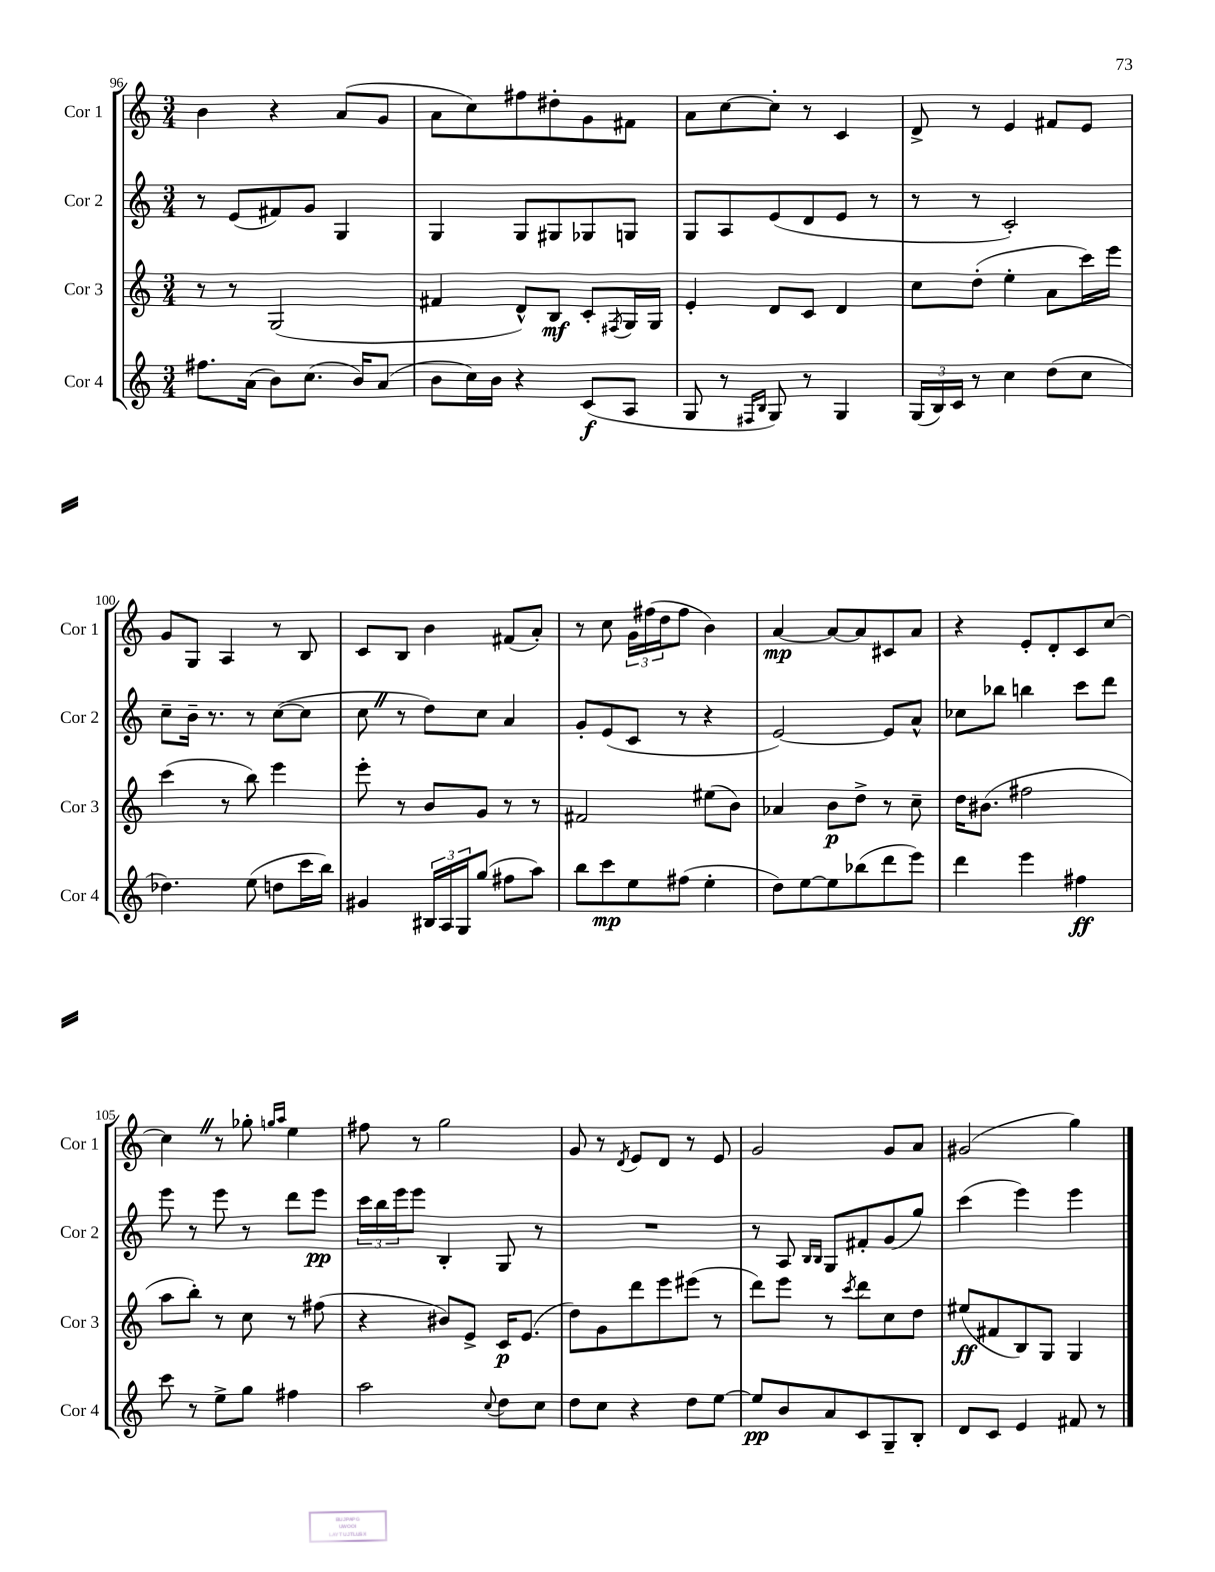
<<
\new StaffGroup <<
\new Staff = "s0" \with { instrumentName = "Cor 1" shortInstrumentName = "Cor 1" } {
    \clef treble \key c \major \numericTimeSignature \time 3/4
    b'4 r4 a'8( g'8 |
    a'8 c''8) fis''8 dis''8-. g'8 fis'8 |
    a'8 c''8~ c''8-. r8 c'4 |
    d'8-> r8 e'4 fis'8 e'8 |
    g'8 g8 a4 r8 b8 |
    c'8 b8 b'4 fis'8( a'8-.) |
    r8 c''8 \tuplet 3/2 { g'16 fis''16( d''16 } fis''8 b'4) |
    a'4~\mp a'8~ a'8 cis'8 a'8 |
    r4 e'8-. d'8-. c'8 c''8~ |
    c''4 \once \override BreathingSign.text = \markup { \musicglyph "scripts.caesura.straight" } \breathe r8 ges''8-. \grace { g''16 a''16 } e''4 |
    fis''8 r8 g''2 |
    g'8 r8 \acciaccatura { d'8 } e'8 d'8 r8 e'8 |
    g'2 g'8 a'8 |
    gis'2( g''4) \bar "|." |
}
\new Staff = "s1" \with { instrumentName = "Cor 2" shortInstrumentName = "Cor 2" } {
    \clef treble \key c \major \numericTimeSignature \time 3/4
    r8 e'8( fis'8) g'8 g4 |
    g4 g8 gis8 ges8 g8 |
    g8 a8 e'8( d'8 e'8 r8 |
    r8 r8 c'2-.) |
    c''8-- b'16-- r8. r8 c''8~( c''8 |
    c''8 \once \override BreathingSign.text = \markup { \musicglyph "scripts.caesura.straight" } \breathe r8 d''8) c''8 a'4 |
    g'8-. e'8( c'8 r8 r4 |
    e'2~) e'8 a'8-^ |
    ces''8 bes''8 b''4 c'''8 d'''8 |
    e'''8 r8 e'''8 r8 d'''8 e'''8\pp |
    \tuplet 3/2 { c'''16 b''16 e'''16 } e'''8 b4-. g8 r8 |
    R2. |
    r8 a8 \grace { b16 b16 } g8 fis'8-. g'8( g''8) |
    c'''4( e'''4) e'''4 \bar "|." |
}
\new Staff = "s2" \with { instrumentName = "Cor 3" shortInstrumentName = "Cor 3" } {
    \clef treble \key c \major \numericTimeSignature \time 3/4
    r8 r8 g2( |
    fis'4 d'8-^) b8\mf c'8-. \acciaccatura { fis8 } g16 g16 |
    e'4-. d'8 c'8 d'4 |
    c''8 d''8-.( e''4-. a'8 c'''16) e'''16 |
    c'''4( r8 b''8) e'''4 |
    e'''8-. r8 b'8 g'8 r8 r8 |
    fis'2 eis''8( b'8) |
    aes'4 b'8\p d''8-> r8 c''8-- |
    d''16 bis'8.( fis''2 |
    a''8 b''8-.) r8 c''8 r8 fis''8( |
    r4 bis'8) e'8-> c'16\p e'8.( |
    d''8) g'8 d'''8 e'''8 eis'''8( r8 |
    d'''8) e'''8 r8 \acciaccatura { c'''8 } d'''8 c''8 d''8 |
    eis''8\ff( fis'8 b8) g8 g4 \bar "|." |
}
\new Staff = "s3" \with { instrumentName = "Cor 4" shortInstrumentName = "Cor 4" } {
    \clef treble \key c \major \numericTimeSignature \time 3/4
    fis''8. a'16( b'8) c''8.( b'16) a'8( |
    b'8 c''16) b'16 r4 c'8\f( a8 |
    g8 r8 \grace { fis16 b16 } g8) r8 g4 |
    \tuplet 3/2 { g16( b16) c'16 } r8 c''4 d''8( c''8 |
    des''4.) e''8( d''8 c'''16 b''16) |
    gis'4 \tuplet 3/2 { bis16 a16 g16 } g''8( fis''8 a''8) |
    b''8 c'''8\mp e''8 fis''8( e''4-. |
    d''8) e''8~ e''8 bes''8( d'''8 e'''8) |
    d'''4 e'''4 fis''4\ff |
    c'''8 r8 e''8-> g''8 fis''4 |
    a''2 \appoggiatura { c''8 } d''8 c''8 |
    d''8 c''8 r4 d''8 e''8~ |
    e''8\pp b'8 a'8 c'8 g8-- b8-. |
    d'8 c'8 e'4 fis'8 r8 \bar "|." |
}
>>
>>
\layout { \context { \Score currentBarNumber = #96 } }
